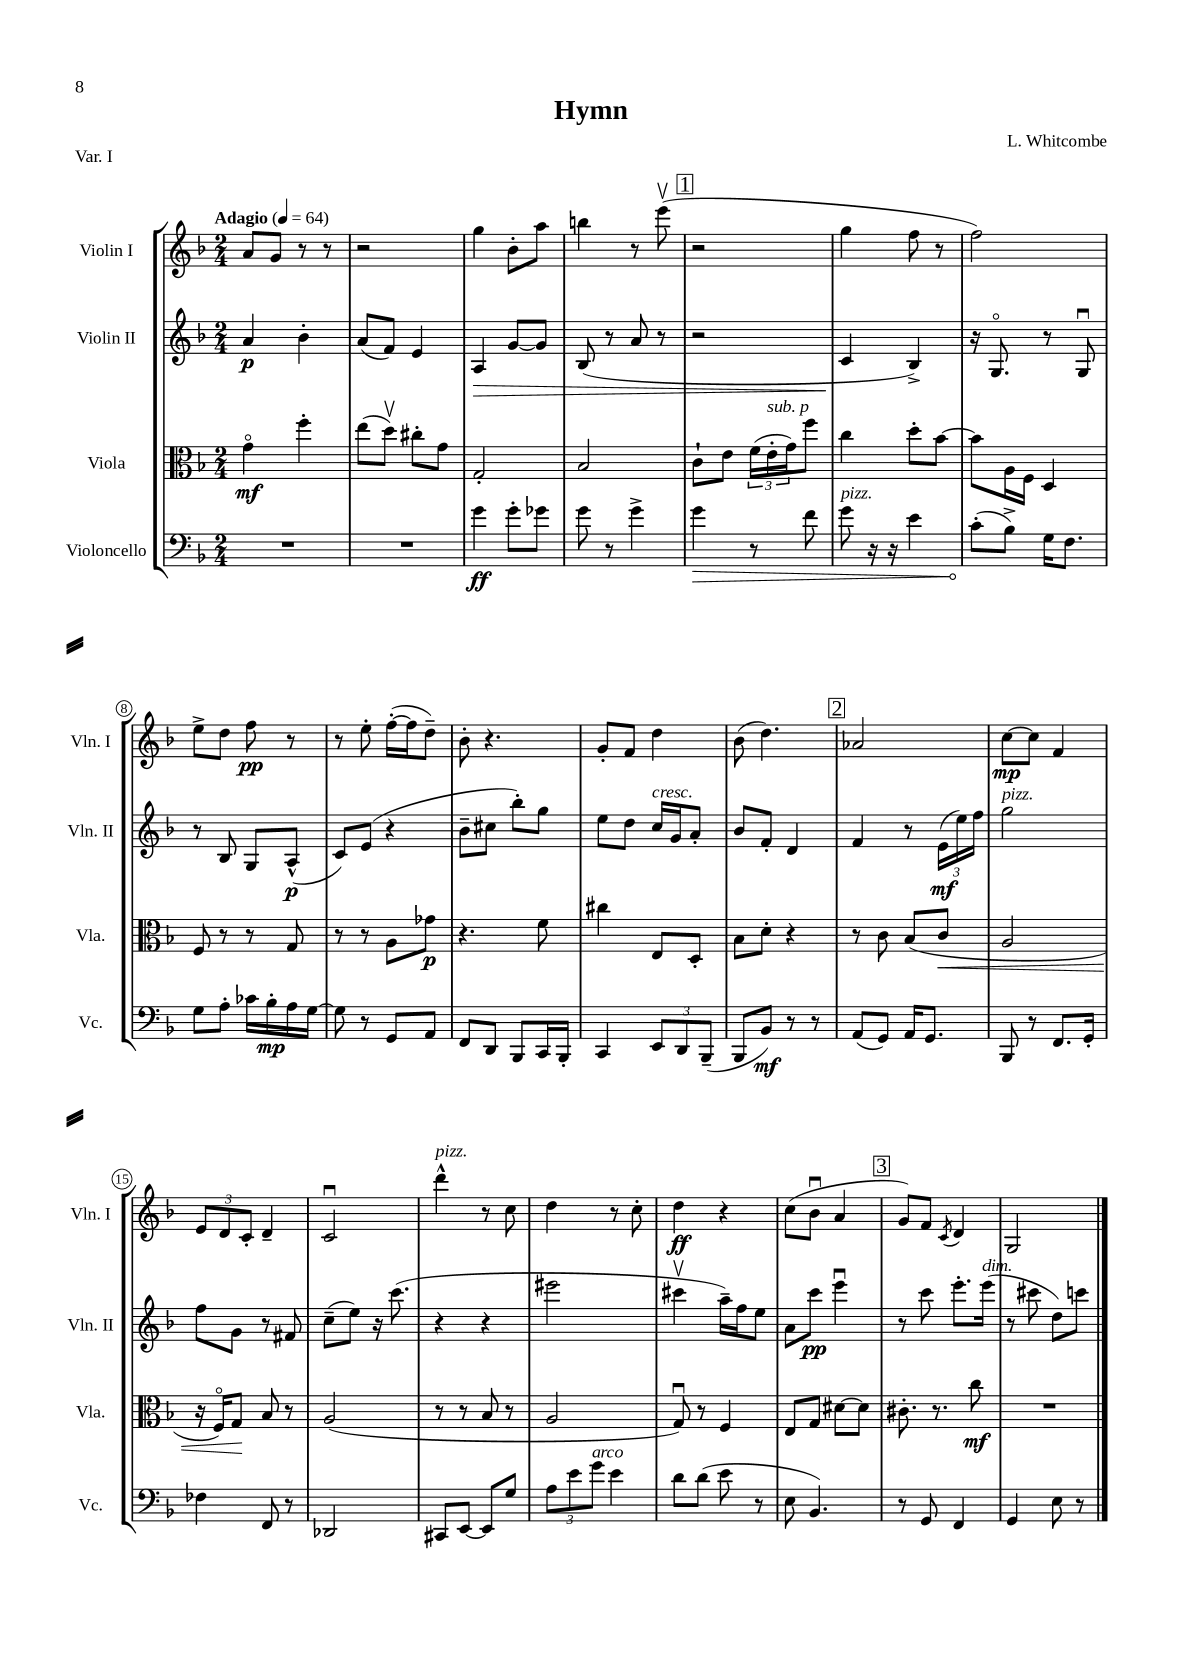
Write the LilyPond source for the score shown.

\header { title = "Hymn" composer = "L. Whitcombe" piece = "Var. I" }
<<
\new StaffGroup <<
\new Staff = "s0" \with { instrumentName = "Violin I" shortInstrumentName = "Vln. I" } {
    \clef treble \key f \major \numericTimeSignature \time 2/4 \tempo "Adagio" 4 = 64
    a'8 g'8 r8 r8 |
    r2 |
    g''4 bes'8-. a''8 |
    b''4 r8 e'''8\upbow( |
    \mark \markup { \box "1" } r2 |
    g''4 f''8 r8 |
    f''2) |
    e''8-> d''8 f''8\pp r8 |
    r8 e''8-. f''16~-.( f''16 d''8--) |
    bes'8-. r4. |
    g'8-. f'8 d''4 |
    bes'8( d''4.) |
    \mark \markup { \box "2" } aes'2 |
    c''8~\mp c''8 f'4 |
    \tuplet 3/2 { e'8 d'8 c'8-. } d'4-- |
    c'2\downbow |
    d'''4-^^\markup { \italic "pizz." } r8 c''8 |
    d''4 r8 c''8-. |
    d''4\ff r4 |
    c''8( bes'8\downbow a'4 |
    \mark \markup { \box "3" } g'8) f'8 \acciaccatura { c'8 } d'4 |
    g2 \bar "|." |
}
\new Staff = "s1" \with { instrumentName = "Violin II" shortInstrumentName = "Vln. II" } {
    \clef treble \key f \major \numericTimeSignature \time 2/4
    a'4\p bes'4-. |
    a'8( f'8) e'4 |
    a4\> g'8~ g'8 |
    bes8( r8 a'8 r8 |
    \mark \markup { \box "1" } r2 |
    c'4\! bes4->) |
    r16 g8.\flageolet r8 g8\downbow |
    r8 bes8 g8 a8-^\p( |
    c'8) e'8( r4 |
    bes'8-- cis''8 bes''8-.) g''8 |
    e''8 d''8 c''16^\markup { \italic "cresc." } g'16 a'8-. |
    bes'8 f'8-. d'4 |
    \mark \markup { \box "2" } f'4 r8 \tuplet 3/2 { e'16\mf( e''16) f''16 } |
    g''2^\markup { \italic "pizz." } |
    f''8 g'8 r8 fis'8 |
    c''8--( e''8) r16 c'''8.( |
    r4 r4 |
    eis'''2 |
    cis'''4\upbow a''16--) f''16 e''8 |
    a'8 c'''8\pp e'''4\downbow |
    \mark \markup { \box "3" } r8 c'''8 e'''8.-. e'''16^\markup { \italic "dim." }( |
    r8 cis'''8 d''8) c'''8 \bar "|." |
}
\new Staff = "s2" \with { instrumentName = "Viola" shortInstrumentName = "Vla." } {
    \clef alto \key f \major \numericTimeSignature \time 2/4
    g'4\flageolet\mf f''4-. |
    e''8( d''8\upbow) cis''8-. g'8 |
    g2-. |
    bes2 |
    \mark \markup { \box "1" } c'8-! e'8 \tuplet 3/2 { f'16( e'16-.^\markup { \italic "sub. p" } g'16) } f''8 |
    c''4 d''8-. bes'8~ |
    bes'8 a16 f16 d4 |
    f8 r8 r8 g8 |
    r8 r8 a8 ges'8\p |
    r4. f'8 |
    cis''4 e8 d8-. |
    bes8 d'8-. r4 |
    \mark \markup { \box "2" } r8 c'8 bes8( c'8\< |
    a2 |
    r16 f16\flageolet) g8\! bes8 r8 |
    a2( |
    r8 r8 bes8 r8 |
    a2 |
    g8\downbow) r8 f4 |
    e8 g8 dis'8~ dis'8 |
    \mark \markup { \box "3" } cis'8.-. r8. c''8\mf |
    R2 \bar "|." |
}
\new Staff = "s3" \with { instrumentName = "Violoncello" shortInstrumentName = "Vc." } {
    \clef bass \key f \major \numericTimeSignature \time 2/4
    R2 |
    R2 |
    g'4\ff g'8-. ges'8 |
    g'8 r8 g'4-> |
    \mark \markup { \box "1" } \once \override Hairpin.circled-tip = ##t g'4\> r8 f'8 |
    g'8^\markup { \italic "pizz." } r16 r16 e'4 |
    c'8-.\!( bes8->) g16 f8. |
    g8 a8-. ces'16 bes16-.\mp a16 g16~ |
    g8 r8 g,8 a,8 |
    f,8 d,8 bes,,8 c,16 bes,,16-. |
    c,4 \tuplet 3/2 { e,8 d,8 bes,,8--( } |
    bes,,8 bes,8\mf) r8 r8 |
    \mark \markup { \box "2" } a,8( g,8) a,16 g,8. |
    bes,,8 r8 f,8. g,16-. |
    fes4 f,8 r8 |
    des,2 |
    cis,8 e,8~ e,8 g8 |
    \tuplet 3/2 { a8 e'8 g'8^\markup { \italic "arco" } } e'4 |
    d'8 d'8( e'8 r8 |
    e8 bes,4.) |
    \mark \markup { \box "3" } r8 g,8 f,4 |
    g,4 e8 r8 \bar "|." |
}
>>
>>
\layout { \context { \Score \override BarNumber.stencil = #(make-stencil-circler 0.1 0.3 ly:text-interface::print) } }
